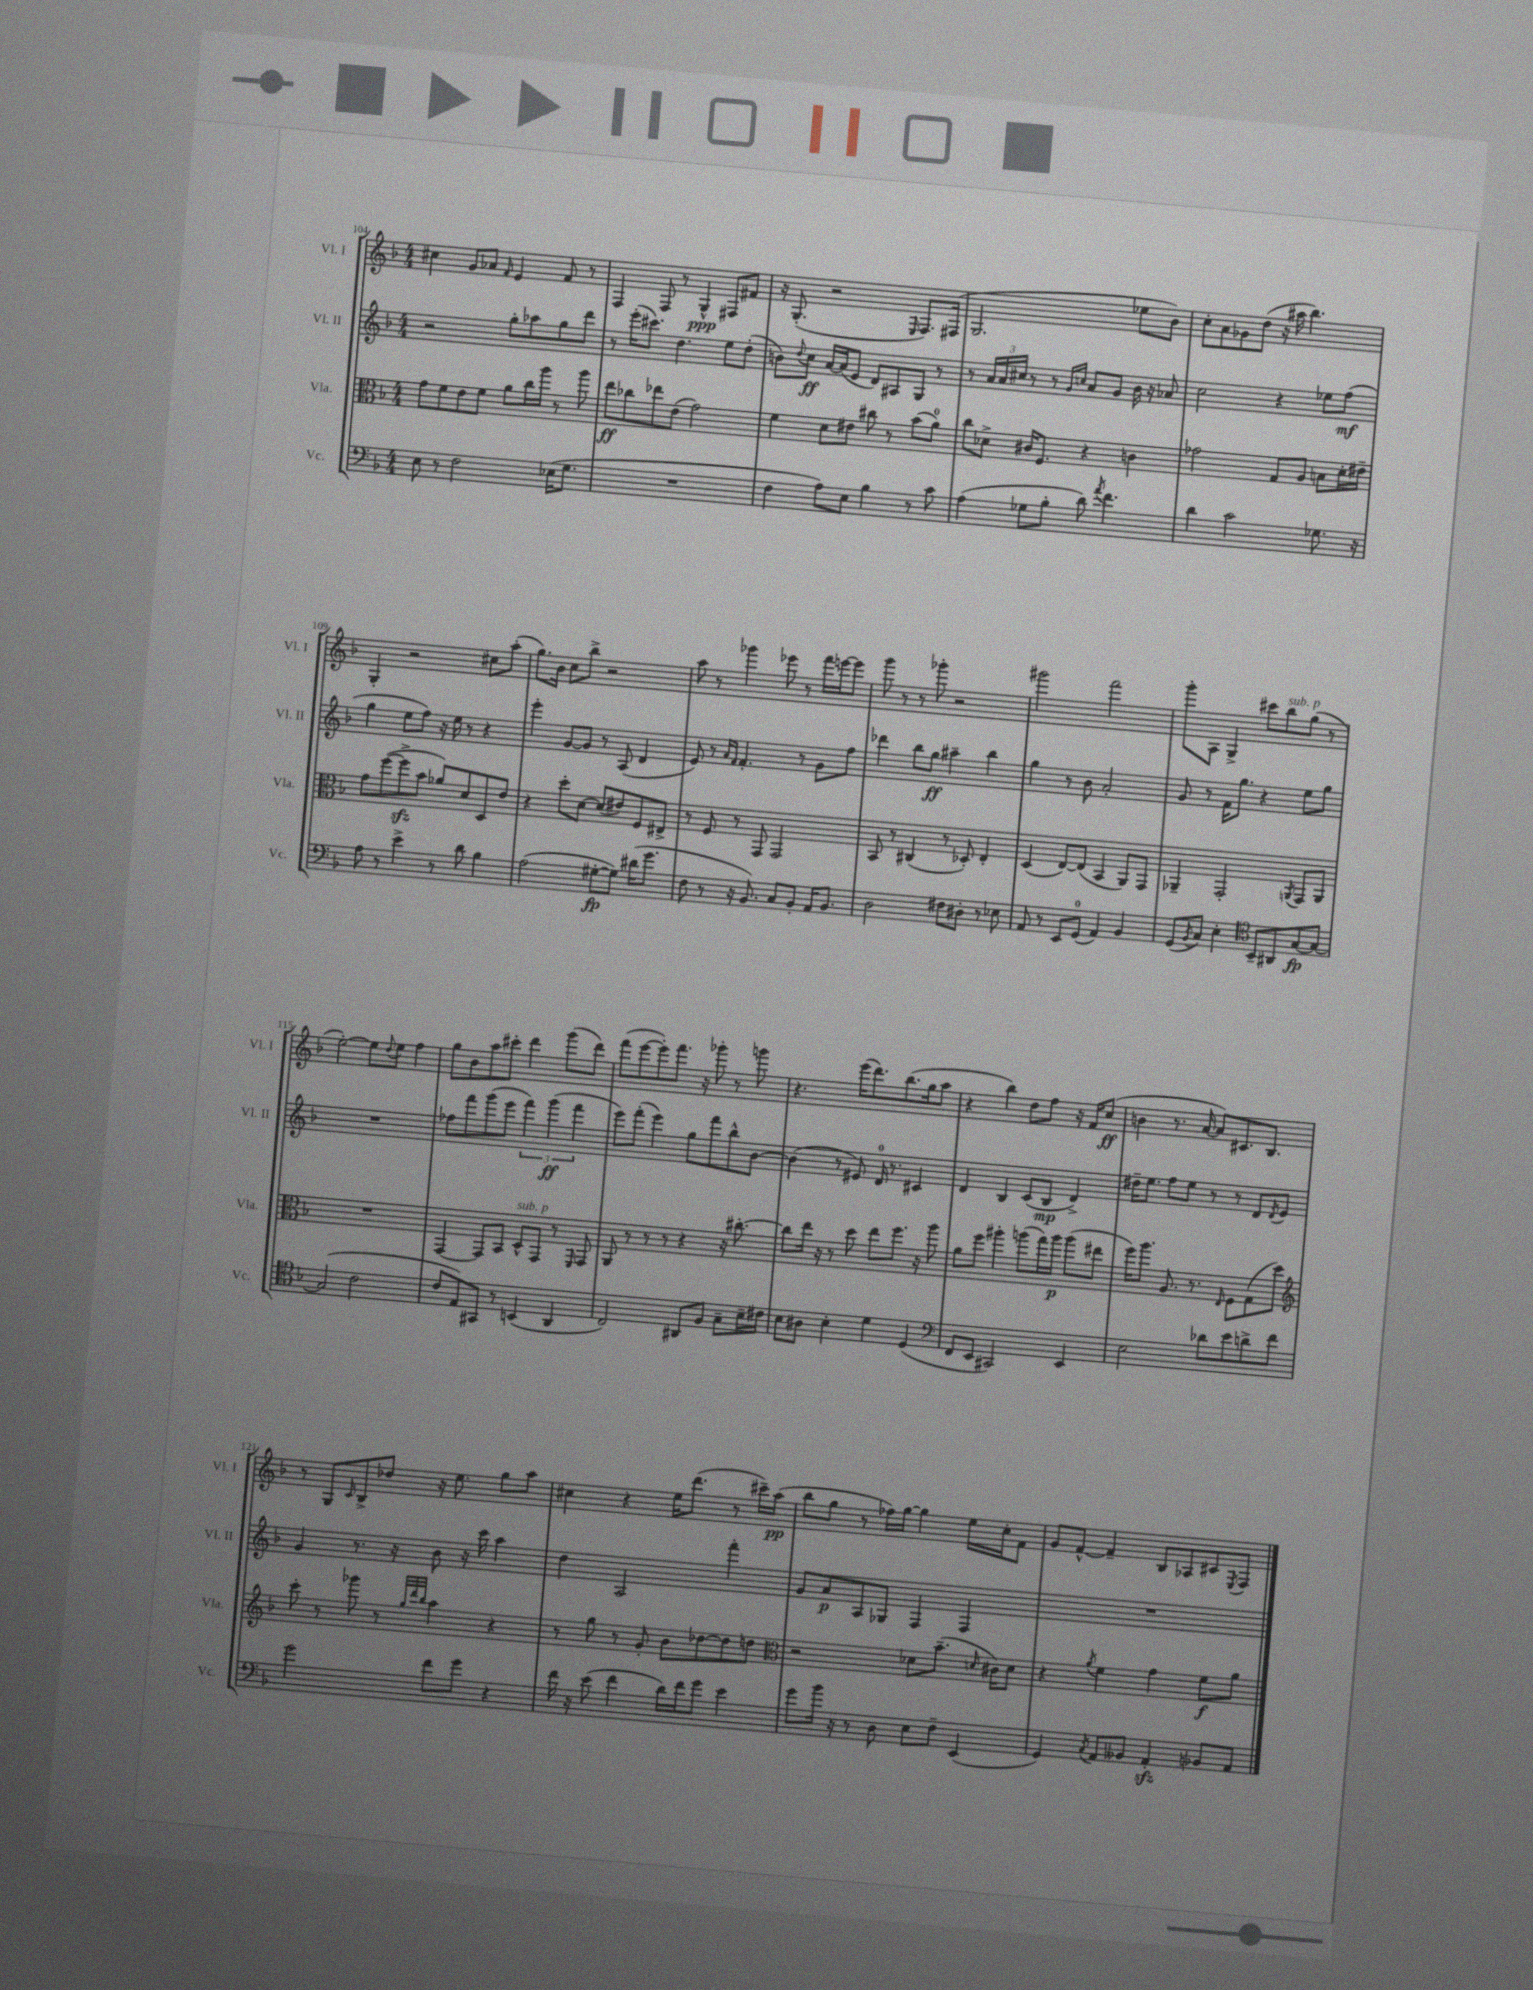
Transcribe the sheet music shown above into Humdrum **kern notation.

**kern	**kern	**kern	**kern
*staff4	*staff3	*staff2	*staff1
*clefF4	*clefC3	*clefG2	*clefG2
*k[b-]	*k[b-]	*k[b-]	*k[b-]
*M4/4	*M4/4	*M4/4	*M4/4
8E	8g	2r	4cc#
8r	8f	.	.
2F	8e	.	8g
.	8f	.	8a-
.	.	.	16qqf
.	8a	8gg'	4e
.	16cc	8aa-	.
.	16aa	.	.
(16E-	8r	8gg	8f
8.G	.	.	.
.	8aa	8ddd	8r
=	=	=	=
1r	8ee	8r	4F
.	8cc-	(16eee'	.
.	.	8.ccc#)	.
.	8ee-	.	8F
.	(8e	4.dd	8r
.	2g)	.	4G^^
.	.	8ee	8F#
.	.	(8dd'	8f#
=	=	=	=
4F	4f	8b)	16r
.	.	.	(8.G'
.	.	8qqdd	.
.	.	8cc	.
8A)	8d	[16a	2r
.	.	(16a]	.
8E	8e#	8e	.
4B-	8cc#	8d)	.
.	8r	8A#	.
.	.	.	16qqE
8r	(8b-	8G	8.F)
8c	8a)	8r	.
.	.	.	(16F#
=	=	=	=
(4A	8cc	8r	2.G
.	8d-^	24a	.
.	.	24a	.
.	.	24cc#	.
8G-	16c#	8r	.
.	8.F	.	.
8B-'	.	8r	.
.	.	16qqg	.
.	.	16qqcc	.
8d)	4r	8a	.
8qa	.	.	.
4.f	.	8g	.
.	4c	16b-	8ee-
.	.	16r	.
.	.	8a-	8b-)
=	=	=	=
4d	2g-	2cc	8cc'
.	.	.	8a
2c	.	.	8g-
.	.	.	(8dd
.	8G	4r	16r
.	.	.	16aa#
.	8A	.	4.bb-)
8.G-	8B	8ee-	.
.	16d'	(8ff	.
16r	16e#~	.	.
=	=	=	=
8A	8g	4gg	4G'
8r	([8ff	.	.
4e^	8ff^]	8ee	2r
.	8b-	8ff)	.
8r	8a-)	16r	.
.	.	16ee	.
8d	8d	8r	.
4B-	8D	4r	8cc#
.	8e	.	(8aa'
=	=	=	=
(2A	4r	4eee'	8.gg)
.	.	.	16b-
.	8dd'	[8g	8cc
.	[8d	8g]	8bb-^
[8G#'	(8d]	8r	2r
8G#])	8e#)	(8A	.
(16d#	8F	4d	.
8.g	.	.	.
.	8E#^	.	.
=	=	=	=
8F	8r	8e)	8aa
8r	8F	8r	8r
.	.	16qqa	.
.	.	16qqf	.
16r	8r	4.f'	4ggg-
8.BB-)	.	.	.
.	8GG	.	.
8C	2GG	.	8eee-
8BB-'	.	8r	8r
16AA	.	8g	16fff
8.BB-	.	.	[16eee
.	.	8ff	8eee]
=	=	=	=
2D	8BB-	4ddd-	8ggg
.	8r	.	8r
.	(4C#	8bb-	8r
.	.	8gg	8ggg-'
8F#	8r	4aa#~	2r
8D#'	8D-')	.	.
8r	4E'	4bb-	.
8E-	.	.	.
=	=	=	=
8AA	(4D	4gg	2ggg#
8r	.	.	.
8EE	[8E)	8r	.
(8GG	(8E]	8b-	.
4AA)	4BB-	2a'	2fff
4BB-	8AA)	.	.
.	8GG	.	.
=	=	=	=
(8GG	4AA-~	8g	8ggg'
8qBB-	.	.	.
8C)	.	8r	8A
4E'	2GG'	16f	4G^
.	.	8.gg	.
*clefC4	*	*	*
8BB-~	.	4r	8ccc#
8AA#	.	.	8bb-
.	8qAA	.	.
[8G	8GG	8ee	(8gg
8G_	8AA	8gg	8r
=	=	=	=
(2G]	1r	1r	[2ee')
2c	.	.	8ee]
.	.	.	8qqdd
.	.	.	8ee
.	.	.	4ff
=	=	=	=
8c	[4GG	8ff-	8gg
8E)	.	8fff	8b-
8GG#	8GG]	(8ggg	8aa
8r	8BB-	8eee	8ccc#'
(4BB	8D^^	6fff)	4ddd
.	8GG	.	.
.	.	(6ggg	.
4AA	8r	.	(8ggg
.	.	6fff	.
.	16qqFF	.	.
.	8GG	.	8ddd)
=	=	=	=
2C)	8AA	8eee)	(8fff
.	8r	(8fff'	[8eee
.	8r	4eee)	8eee'])
.	8r	.	8.fff
8AA#	4r	8gg	.
.	.	.	16r
8F	.	8fff	8ggg-'
8G~	16r	8bb-^^	8r
.	[8.cc#'	.	.
16B-~	.	[8b-	8ggg
16c#	.	.	.
=	=	=	=
8B-	8cc#]	(4b-]	4.r
8A#	16ee	.	.
.	16r	.	.
4B-'	8r	8r	.
.	8dd	8e#)	(16eee
.	.	.	8.ddd)
4d	8ee	16d	.
.	.	8.r	.
.	8.ff	.	(8.bb-
(4D	.	4c#	.
.	16r	.	16gg
.	8aa	.	8aa
=	=	=	=
*clefF4	*	*	*
8FF	8a	4d	4r
8EE	8ff	.	.
2CC#)	4aa#'	4B-	4bb-)
.	(8aa	(8c	8dd
.	16gg)	8B-	8ff
.	16aa	.	.
4EE	(8aa	4d^)	16r
.	.	.	16f
.	8ee#	.	(8cc
=	=	=	=
2E	16ff)	16dd#~	4b
.	8.aa	8.ee	.
.	8.A	8ff	8.r
.	.	8ee	.
.	8.r	.	[16a
8d-	.	8r	8a])
.	16qqE	.	.
8e	8F	8r	8.c#
8d^	(8G	8d	.
.	.	.	8.B-
.	.	8qd	.
8f	8dd)	8e	.
=	=	=	=
*	*clefG2	*	*
2g	8ccc'	4g	8r
.	8r	.	8G
.	.	.	16qqc
.	8ggg-	8.r	8B-^
.	8r	.	8dd-
.	.	16r	.
.	32qqgg	.	.
.	32qqddd	.	.
.	32qqbb-	.	.
8f	4aa	8b-	16r
.	.	.	8.ee
8g	.	16r	.
.	.	16ccc	.
4r	4r	4aa	8gg
.	.	.	8aa
=	=	=	=
16f	8r	4dd	4cc#
16r	.	.	.
(8e	8gg	.	.
4f	8r	2A	4r
.	8g'	.	.
16d)	8b-	.	16ee
16f	.	.	(8.ddd
8g	[8dd-	.	.
4e	8dd-]	4fff'	8r
.	8dd	.	16ccc#~)
.	.	.	(16aa
=	=	=	=
*	*clefC3	*	*
8g	2r	8g	8bb-
16b-	.	8a	8gg
16r	.	.	.
8r	.	8A	8r
8D	.	8G-	16ff-)
.	.	.	[16gg
8E	8d-	4F	4gg]
8F~	(8.b-~	.	.
(4EE	.	4F	16ee
.	16qqd	.	.
.	16c#)	.	16cc'
.	8d	.	8f
=	=	=	=
4GG)	4r	1r	8g
.	.	.	[8f^^
8qC	8qa	.	.
8AA	4f	.	4f~]
8BB--	.	.	.
4AA'	4g	.	8B-
.	.	.	8A-
8BB-	8f	.	8c#
.	.	.	8qE
8AA	8a	.	8F
==	==	==	==
*-	*-	*-	*-
